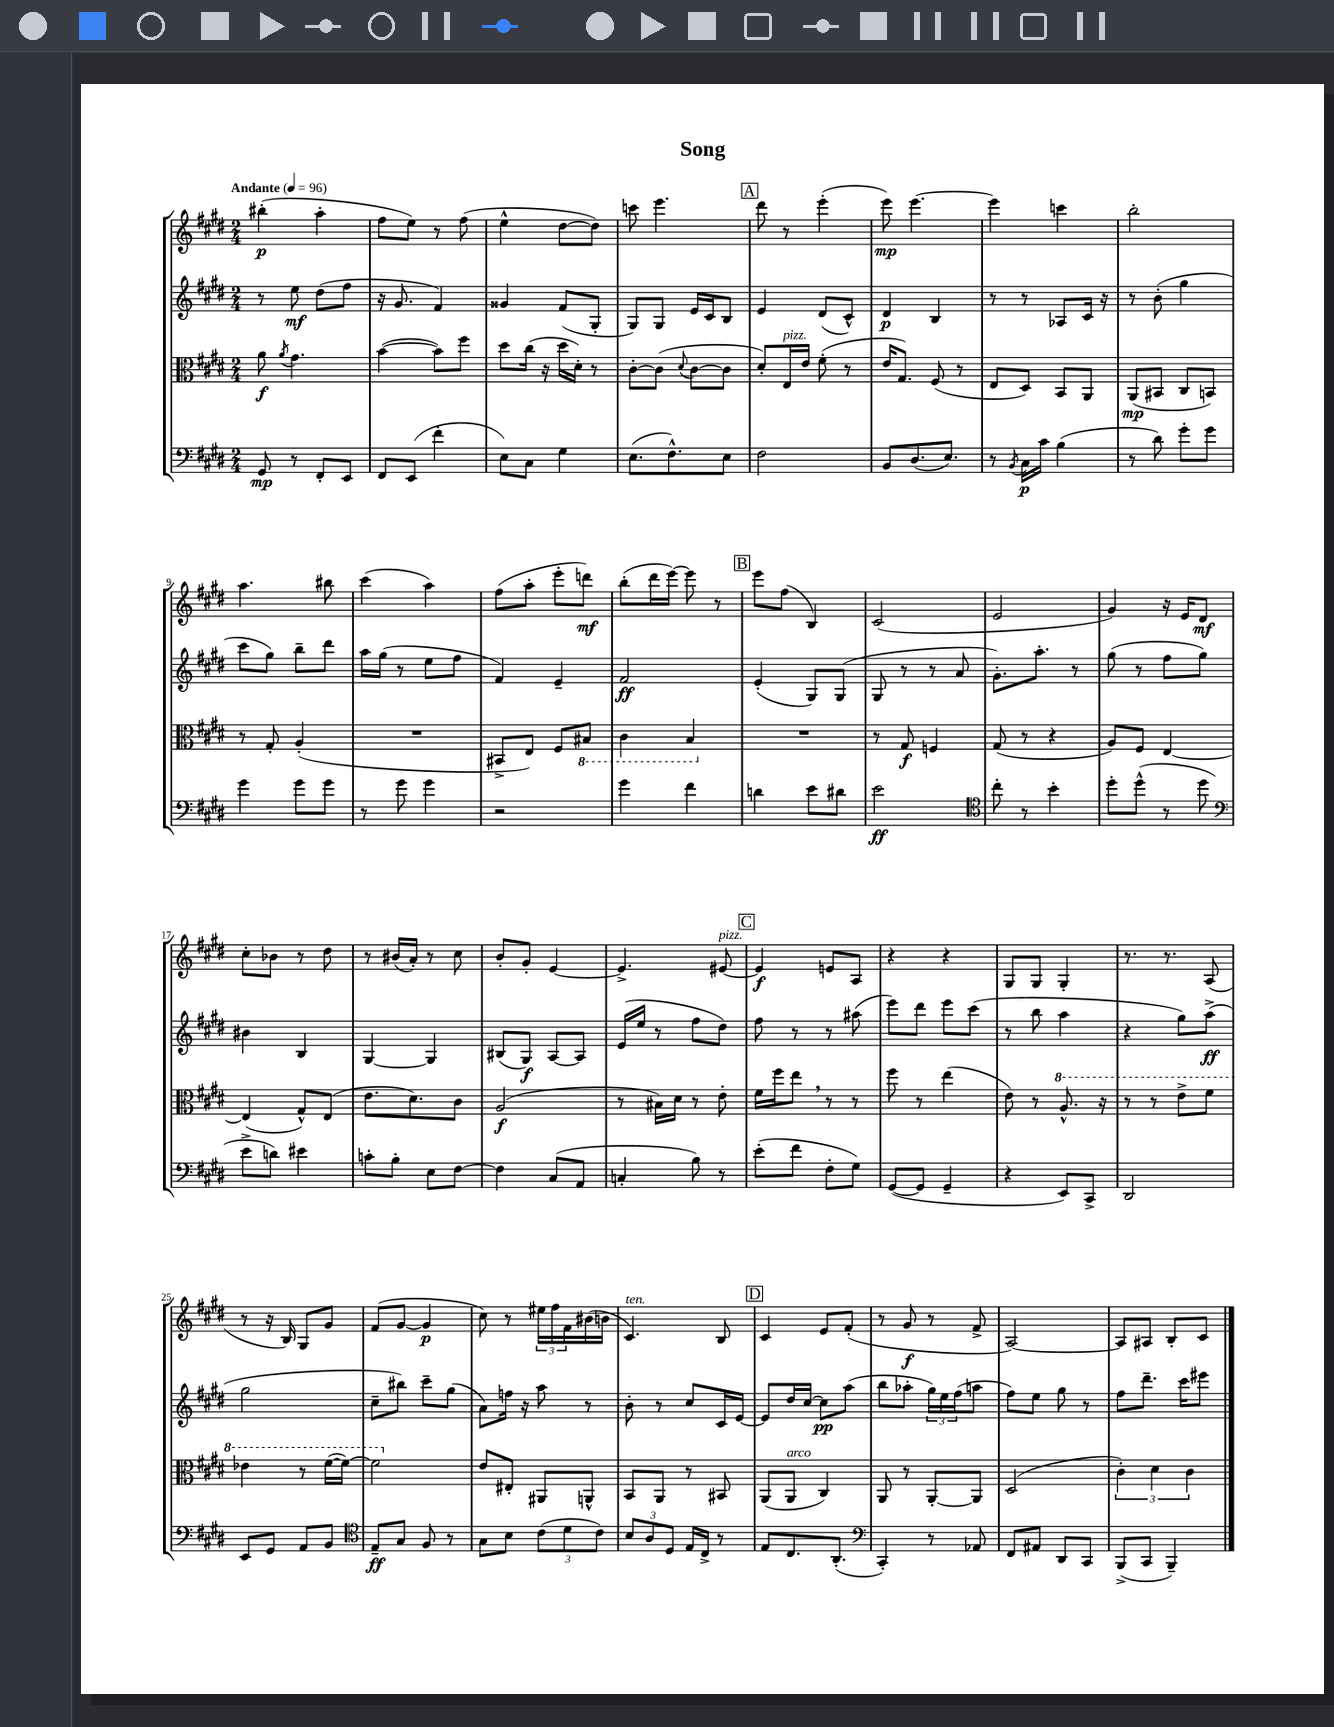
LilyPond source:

\header { title = "Song" }
<<
\new StaffGroup <<
\new Staff = "s0" {
    \clef treble \key e \major \numericTimeSignature \time 2/4 \tempo "Andante" 4 = 96
    bis''4-.\p( a''4-. |
    fis''8 e''8) r8 fis''8( |
    e''4-^ dis''8~ dis''8) |
    c'''8 e'''4. |
    \mark \markup { \box "A" } dis'''8 r8 e'''4-.( |
    e'''8\mp) e'''4.~ |
    e'''4 c'''4 |
    b''2-. |
    a''4. bis''8 |
    cis'''4( a''4) |
    fis''8( a''8-. e'''8-. d'''8\mf) |
    b''8-.( dis'''16 e'''16~) e'''8 r8 |
    \mark \markup { \box "B" } e'''8 fis''8( b4) |
    cis'2( |
    e'2 |
    gis'4) r16 e'16 dis'8\mf |
    cis''8-. bes'8 r8 dis''8 |
    r8 bis'16( a'16-.) r8 cis''8 |
    b'8-. gis'8-. e'4~ |
    e'4.-> eis'8~^\markup { \italic "pizz." } |
    \mark \markup { \box "C" } eis'4\f e'8 a8 |
    r4 r4 |
    gis8 gis8 gis4-. |
    r8. r8. a8( |
    r8 r16 b16) gis8 gis'8 |
    fis'8( gis'8~ gis'4\p |
    cis''8) r8 \tuplet 3/2 { eis''16 fis''16 fis'16 } bis'16( b'16 |
    cis'4.^\markup { \italic "ten." }) b8 |
    \mark \markup { \box "D" } cis'4 e'8 fis'8-.( |
    r8 gis'8\f r8 fis'8-> |
    a2~) |
    a8 ais8 b8-. cis'8 \bar "|." |
}
\new Staff = "s1" {
    \clef treble \key e \major \numericTimeSignature \time 2/4
    r8 e''8\mf dis''8( fis''8 |
    r16 gis'8. fis'4) |
    gisis'4 fis'8( gis8-. |
    gis8) gis8 e'16 cis'16 b8 |
    \mark \markup { \box "A" } e'4 dis'8( cis'8-^) |
    dis'4\p b4 |
    r8 r8 aes8 cis'16 r16 |
    r8 b'8-.( gis''4 |
    cis'''8 gis''8) b''8-- dis'''8 |
    a''16 gis''16( r8 e''8 fis''8 |
    fis'4) e'4-- |
    fis'2\ff |
    \mark \markup { \box "B" } e'4-.( gis8) gis8( |
    gis8 r8 r8 a'8 |
    gis'8.-.) a''8.-. r8 |
    gis''8( r8 fis''8 gis''8) |
    bis'4 b4 |
    gis4~ gis4 |
    bis8( gis8\f) a8~ a8 |
    e'16( e''16 r8 fis''8 dis''8) |
    \mark \markup { \box "C" } fis''8 r8 r8 ais''8( |
    e'''8) dis'''8 e'''8 cis'''8( |
    r8 b''8 a''4 |
    r4 gis''8) a''8->\ff( |
    gis''2 |
    cis''8-- bis''8) cis'''8-- gis''8( |
    a'8) f''16 r16 a''8 r8 |
    b'8-. r8 cis''8 cis'16 e'16~ |
    \mark \markup { \box "D" } e'8 dis''16 cis''16~ cis''8\pp a''8( |
    b''8 aes''8-. \tuplet 3/2 { gis''16) e''16 fis''16( } a''8 |
    fis''8) e''8 gis''8 r8 |
    fis''8 dis'''8.-- cis'''16 eis'''8 \bar "|." |
}
\new Staff = "s2" {
    \clef alto \key e \major \numericTimeSignature \time 2/4
    a'8\f \acciaccatura { a'8 } gis'4. |
    b'4~( b'8) fis''8 |
    dis''8 cis''16( r16 dis''16 dis'16-.) r8 |
    cis'8~-. cis'8( \appoggiatura { dis'8 } cis'8~ cis'8 |
    \mark \markup { \box "A" } dis'8-.) e16^\markup { \italic "pizz." } e'16 fis'8-.( r8 |
    e'16 gis8.) fis8( r8 |
    e8 dis8) b,8 a,8 |
    a,8\mp( bis,8 cis8 b,8) |
    r8 gis8-. a4-.( |
    R2 |
    bis,8-> e8) fis8 \ottava #-1 bis,!8 |
    cis4 b,4 \ottava #0 |
    \mark \markup { \box "B" } R2 |
    r8 gis8\f f4 |
    gis8( r8 r4 |
    a8) fis8 e4~ |
    e4( gis8-^) e8( |
    e'8. dis'8.) cis'8 |
    a2\f( |
    r8 bis16) dis'16 r8 e'8-. |
    \mark \markup { \box "C" } fis'16 fis''16 e''8 \breathe r8 r8 |
    fis''8 r8 e''4( |
    e'8) r8 \ottava #1 a'8.-^ r16 |
    r8 r8 e''8-> fis''8 |
    ees''4 r8 fis''16~( fis''16~) |
    fis''2 \ottava #0 |
    e'8 eis8-. ais,8 a,8-^ |
    b,8 a,8 r8 bis,8 |
    \mark \markup { \box "D" } a,8( a,8^\markup { \italic "arco" } cis4) |
    a,8 r8 a,8~-. a,8 |
    dis2( |
    \tuplet 3/2 { cis'4-.) dis'4 cis'4 } \bar "|." |
}
\new Staff = "s3" {
    \clef bass \key e \major \numericTimeSignature \time 2/4
    gis,8\mp r8 fis,8-. e,8 |
    fis,8 e,8( fis'4-. |
    e8) cis8 gis4 |
    e8.( fis8.-^) e8 |
    \mark \markup { \box "A" } fis2 |
    b,8 dis8.( e8.) |
    r8 \acciaccatura { b,8 } cis16\p cis'16 b4( |
    r8 dis'8) gis'8-. gis'8 |
    gis'4 gis'8 gis'8 |
    r8 gis'8 gis'4 |
    r2 |
    gis'4 fis'4 |
    \mark \markup { \box "B" } d'4 e'8 dis'8 |
    e'2\ff |
    \clef tenor cis''8-. r8 b'4-. |
    dis''8-. dis''8-^( r8 dis''8 |
    \clef bass e'8-> d'8) eis'4 |
    c'8-. b8-. e8 fis8~ |
    fis4 cis8( a,8 |
    c4-. b8) r8 |
    \mark \markup { \box "C" } e'8-.( fis'8 fis8-. gis8) |
    gis,8~( gis,8 gis,4-- |
    r4 e,8) cis,8-> |
    dis,2 |
    e,8 gis,8 a,8 b,8 |
    \clef tenor e8--\ff gis8 fis8 r8 |
    gis8 b8 \tuplet 3/2 { cis'8( dis'8 cis'8) } |
    \tuplet 3/2 { b8 a8 dis8 } e16 cis16-> r8 |
    \mark \markup { \box "D" } e8 cis8. a,8.-.( |
    \clef bass cis,4-.) r8 aes,8 |
    fis,8 ais,8 dis,8 cis,8 |
    b,,8->( cis,8 b,,4--) \bar "|." |
}
>>
>>
